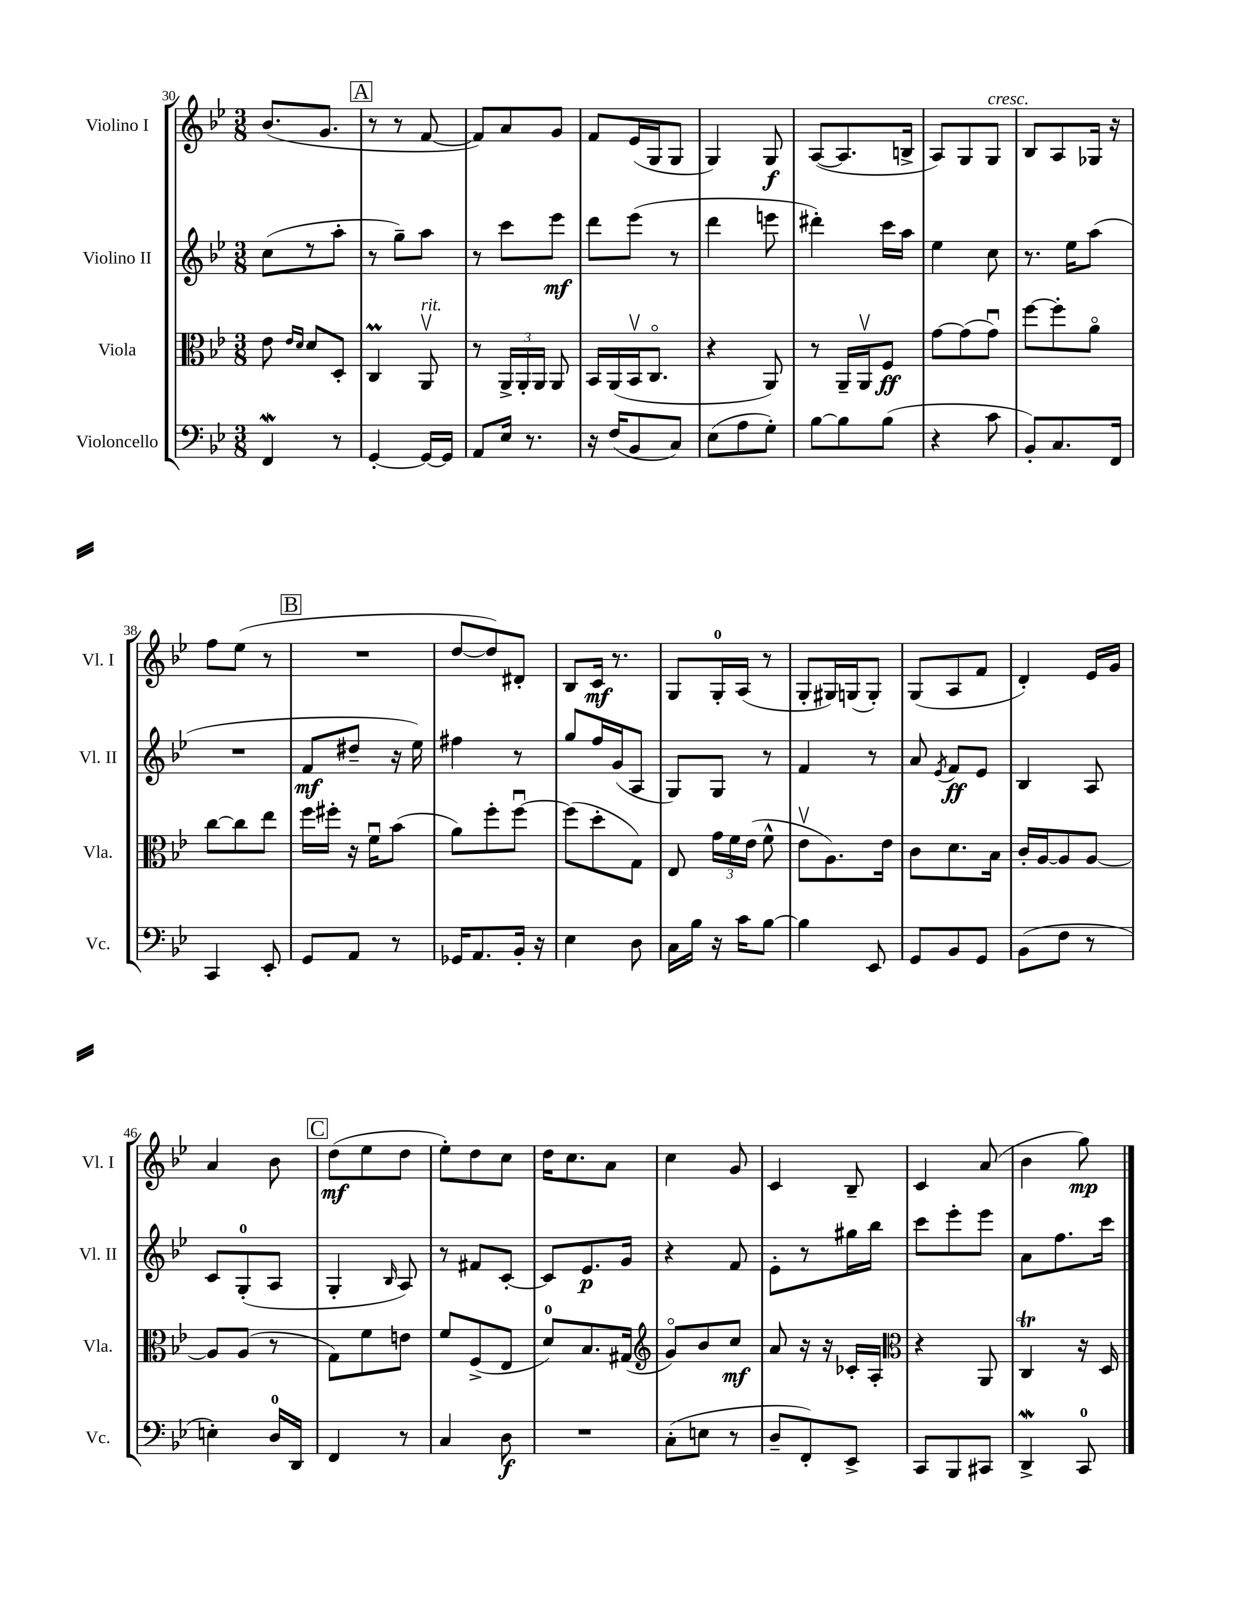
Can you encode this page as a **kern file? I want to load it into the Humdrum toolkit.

**kern	**dynam	**kern	**dynam	**kern	**dynam	**kern	**dynam
*part4	*part4	*part3	*part3	*part2	*part2	*part1	*part1
*staff4	*staff4	*staff3	*staff3	*staff2	*staff2	*staff1	*staff1
*I"Violoncello	*	*I"Viola	*	*I"Violino II	*	*I"Violino I	*
*I'Vc.	*	*I'Vla.	*	*I'Vl. II	*	*I'Vl. I	*
*clefF4	*	*clefC3	*	*clefG2	*	*clefG2	*
*k[b-e-]	*	*k[b-e-]	*	*k[b-e-]	*	*k[b-e-]	*
*M3/8	*	*M3/8	*	*M3/8	*	*M3/8	*
=30	=30	=30	=30	=30	=30	=30	=30
4FFW/	.	8e-\	.	(8cc\L	.	(8.b-/L	.
.	.	16qqe-/LL	.	.	.	.	.
.	.	16qqd/JJ	.	.	.	.	.
.	.	8d/L	.	8r	.	.	.
.	.	.	.	.	.	8.g/J	.
8r	.	8D'/J	.	8aa'\J	.	.	.
!!LO:REH:place=s1:t=A
=31	=31	=31	=31	=31	=31	=31	=31
[4GG'/	.	4CM/	.	8r	.	8r	.
.	.	.	.	8gg~\L)	.	8r	.
!	!	!LO:TX:a:i:t=rit.	!	!	!	!	!
16GG/LL_	.	8AAv/	.	8aa\J	.	[8f/	.
16GG/JJ]	.	.	.	.	.	.	.
=32	=32	=32	=32	=32	=32	=32	=32
8AA/L	.	8r	.	8r	.	8f/L])	.
16E-/Jk	.	24AA^/LL	.	8ccc\L	.	8a/	.
.	.	24AA'/	.	.	.	.	.
8.r	.	.	.	.	.	.	.
.	.	24AA/JJ	.	.	.	.	.
.	.	8AA/	.	8eee-\J	mf	8g/J	.
=33	=33	=33	=33	=33	=33	=33	=33
16r	.	16BB-/LL	.	8ddd\L	.	8f/L	.
(16F/KL	.	(16AA/	.	.	.	.	.
8BB-/	.	16BB-v/J	.	(8eee-\J	.	(16e-/L	.
.	.	8.C/J	.	.	.	16G/J	.
8C/J)	.	.	.	8r	.	8G/J	.
=34	=34	=34	=34	=34	=34	=34	=34
(8E-\L	.	4r	.	4ddd\	.	4G/)	.
8A\	.	.	.	.	.	.	.
8G'\J)	.	8AA/)	.	8eeen\	.	8G/	f
=35	=35	=35	=35	=35	=35	=35	=35
[8B-\L	.	8r	.	4ddd#X'\)	.	([8A/L	.
8B-\]	.	16AA~/LL	.	.	.	8.A/]	.
.	.	16AAv/J	.	.	.	.	.
(8B-\J	.	8F/J	ff	16ccc\LL	.	.	.
.	.	.	.	16aa\JJ	.	16Bn^/Jk	.
=36	=36	=36	=36	=36	=36	=36	=36
4r	.	[8g\L	.	4ee-\	.	8A/L)	.
.	.	(8g\]	.	.	.	8G/	.
!	!	!	!	!	!	!LO:TX:a:i:t=cresc.	!
8c\	.	8gu\J)	.	8cc\	.	8G/J	.
=37	=37	=37	=37	=37	=37	=37	=37
8BB-'/L)	.	[8ff\L	.	8.r	.	8B-/L	.
8.C/	.	8ff'\]	.	.	.	8A/	.
.	.	.	.	16ee-\KL	.	.	.
.	.	8a\J	.	(8aa\J	.	16G-X/Jk	.
16FF/Jk	.	.	.	.	.	16r	.
!!LO:LB:g=z
=38	=38	=38	=38	=38	=38	=38	=38
4CC/	.	[8cc\L	.	4.r	.	8ff\L	.
.	.	8cc\]	.	.	.	(8ee-\J	.
8EE-'/	.	8ee-\J	.	.	.	8r	.
!!LO:REH:place=s1:t=B
=39	=39	=39	=39	=39	=39	=39	=39
8GG/L	.	16ff\LL	.	8f/L	mf	4.r	.
.	.	16ff#X'\JJ	.	.	.	.	.
8AA/J	.	16r	.	8dd#X~/J	.	.	.
.	.	16fu\KL	.	.	.	.	.
8r	.	(8b-\J	.	16r	.	.	.
.	.	.	.	16ee-\)	.	.	.
=40	=40	=40	=40	=40	=40	=40	=40
16GG-X/KL	.	8a\L)	.	4ff#X\	.	[8dd/L	.
8.AA/	.	.	.	.	.	.	.
.	.	8ff'\	.	.	.	8dd/])	.
16BB-'/Jk	.	[8ffu\J	.	8r	.	8d#X'/J	.
16r	.	.	.	.	.	.	.
=41	=41	=41	=41	=41	=41	=41	=41
4E-\	.	(8ff\L]	.	8gg/L	.	8B-/L	.
.	.	8dd'\	.	16ff/L	.	16c/Jk	mf
.	.	.	.	(16g/J	.	8.r	.
8D\	.	8G\J)	.	8A/J	.	.	.
=42	=42	=42	=42	=42	=42	=42	=42
16C\LL	.	8E-/	.	8G/L)	.	8G/L	.
16B-\JJ	.	.	.	.	.	.	.
16r	.	24g\LL	.	8G/J	.	16G'/L	.
.	.	24f\	.	.	.	.	.
16c\KL	.	.	.	.	.	(16A/JJ	.
.	.	(24e-\JJ	.	.	.	.	.
[8B-\J	.	8f^^\	.	8r	.	8r	.
=43	=43	=43	=43	=43	=43	=43	=43
4B-\]	.	8e-v\L	.	4f/	.	8G'/L	.
.	.	8.A\)	.	.	.	16G#X/L)	.
.	.	.	.	.	.	(16Gn/J	.
8EE-/	.	.	.	8r	.	8G'/J)	.
.	.	16e-\Jk	.	.	.	.	.
=44	=44	=44	=44	=44	=44	=44	=44
8GG/L	.	8c\L	.	8a/	.	(8G/L	.
.	.	.	.	8qe-/	.	.	.
8BB-/	.	8.d\	.	8f/L	ff	8A/	.
8GG/J	.	.	.	8e-/J	.	8f/J	.
.	.	16B-\Jk	.	.	.	.	.
=45	=45	=45	=45	=45	=45	=45	=45
(8BB-\L	.	16c'/LL	.	4B-/	.	4d'/)	.
.	.	[16A/J	.	.	.	.	.
8F\J	.	8A/]	.	.	.	.	.
8r	.	[8A/J	.	8A/	.	16e-/LL	.
.	.	.	.	.	.	16g/JJ	.
!!LO:LB:g=z
=46	=46	=46	=46	=46	=46	=46	=46
4En'\)	.	8A/L]	.	8c/L	.	4a/	.
.	.	(8A/J	.	(8G'/	.	.	.
16D/LL	.	8r	.	8A/J	.	8b-\	.
16DD/JJ	.	.	.	.	.	.	.
!!LO:REH:place=s1:t=C
=47	=47	=47	=47	=47	=47	=47	=47
4FF/	.	8G\L)	.	4G'/	.	(8dd\L	mf
.	.	8f\	.	.	.	8ee-\	.
.	.	.	.	16qqB-/	.	.	.
8r	.	8en\J	.	8A/)	.	8dd\J	.
=48	=48	=48	=48	=48	=48	=48	=48
4C/	.	8f/L	.	8r	.	8ee-'\L)	.
.	.	(8F^/	.	8f#X/L	.	8dd\	.
8D\	f	8E-/J	.	[8c'/J	.	8cc\J	.
=49	=49	=49	=49	=49	=49	=49	=49
4.r	.	8d/L)	.	8c/L]	.	16dd\KL	.
.	.	.	.	.	.	8.cc\	.
.	.	8.B-/	.	8.e-/	p	.	.
.	.	.	.	.	.	8a\J	.
.	.	(16G#X/Jk	.	16g/Jk	.	.	.
=50	=50	=50	=50	=50	=50	=50	=50
*	*	*clefG2	*	*	*	*	*
(8C'\L	.	8g/L)	.	4r	.	4cc\	.
8En\J	.	8b-/	.	.	.	.	.
8r	.	8cc/J	mf	8f/	.	8g/	.
=51	=51	=51	=51	=51	=51	=51	=51
8D~/L	.	8a/	.	8e-'\L	.	4c/	.
8FF'/)	.	16r	.	8r	.	.	.
.	.	16r	.	.	.	.	.
8EE-^/J	.	16c-X'/LL	.	16gg#X\L	.	8B-~/	.
.	.	16A'/JJ	.	16bb-\JJ	.	.	.
=52	=52	=52	=52	=52	=52	=52	=52
*	*	*clefC3	*	*	*	*	*
8CC/L	.	4r	.	8ccc\L	.	4c/	.
8BBB-/	.	.	.	8eee-'\	.	.	.
8CC#X/J	.	8AA/	.	8eee-\J	.	(8a/	.
=53	=53	=53	=53	=53	=53	=53	=53
4DDW^/	.	4CT/	.	8a\L	.	4b-\	.
.	.	.	.	8.ff\	.	.	.
8CC/	.	16r	.	.	.	8gg\)	mp
.	.	16D/	.	16ccc\Jk	.	.	.
==	==	==	==	==	==	==	==
*-	*-	*-	*-	*-	*-	*-	*-
